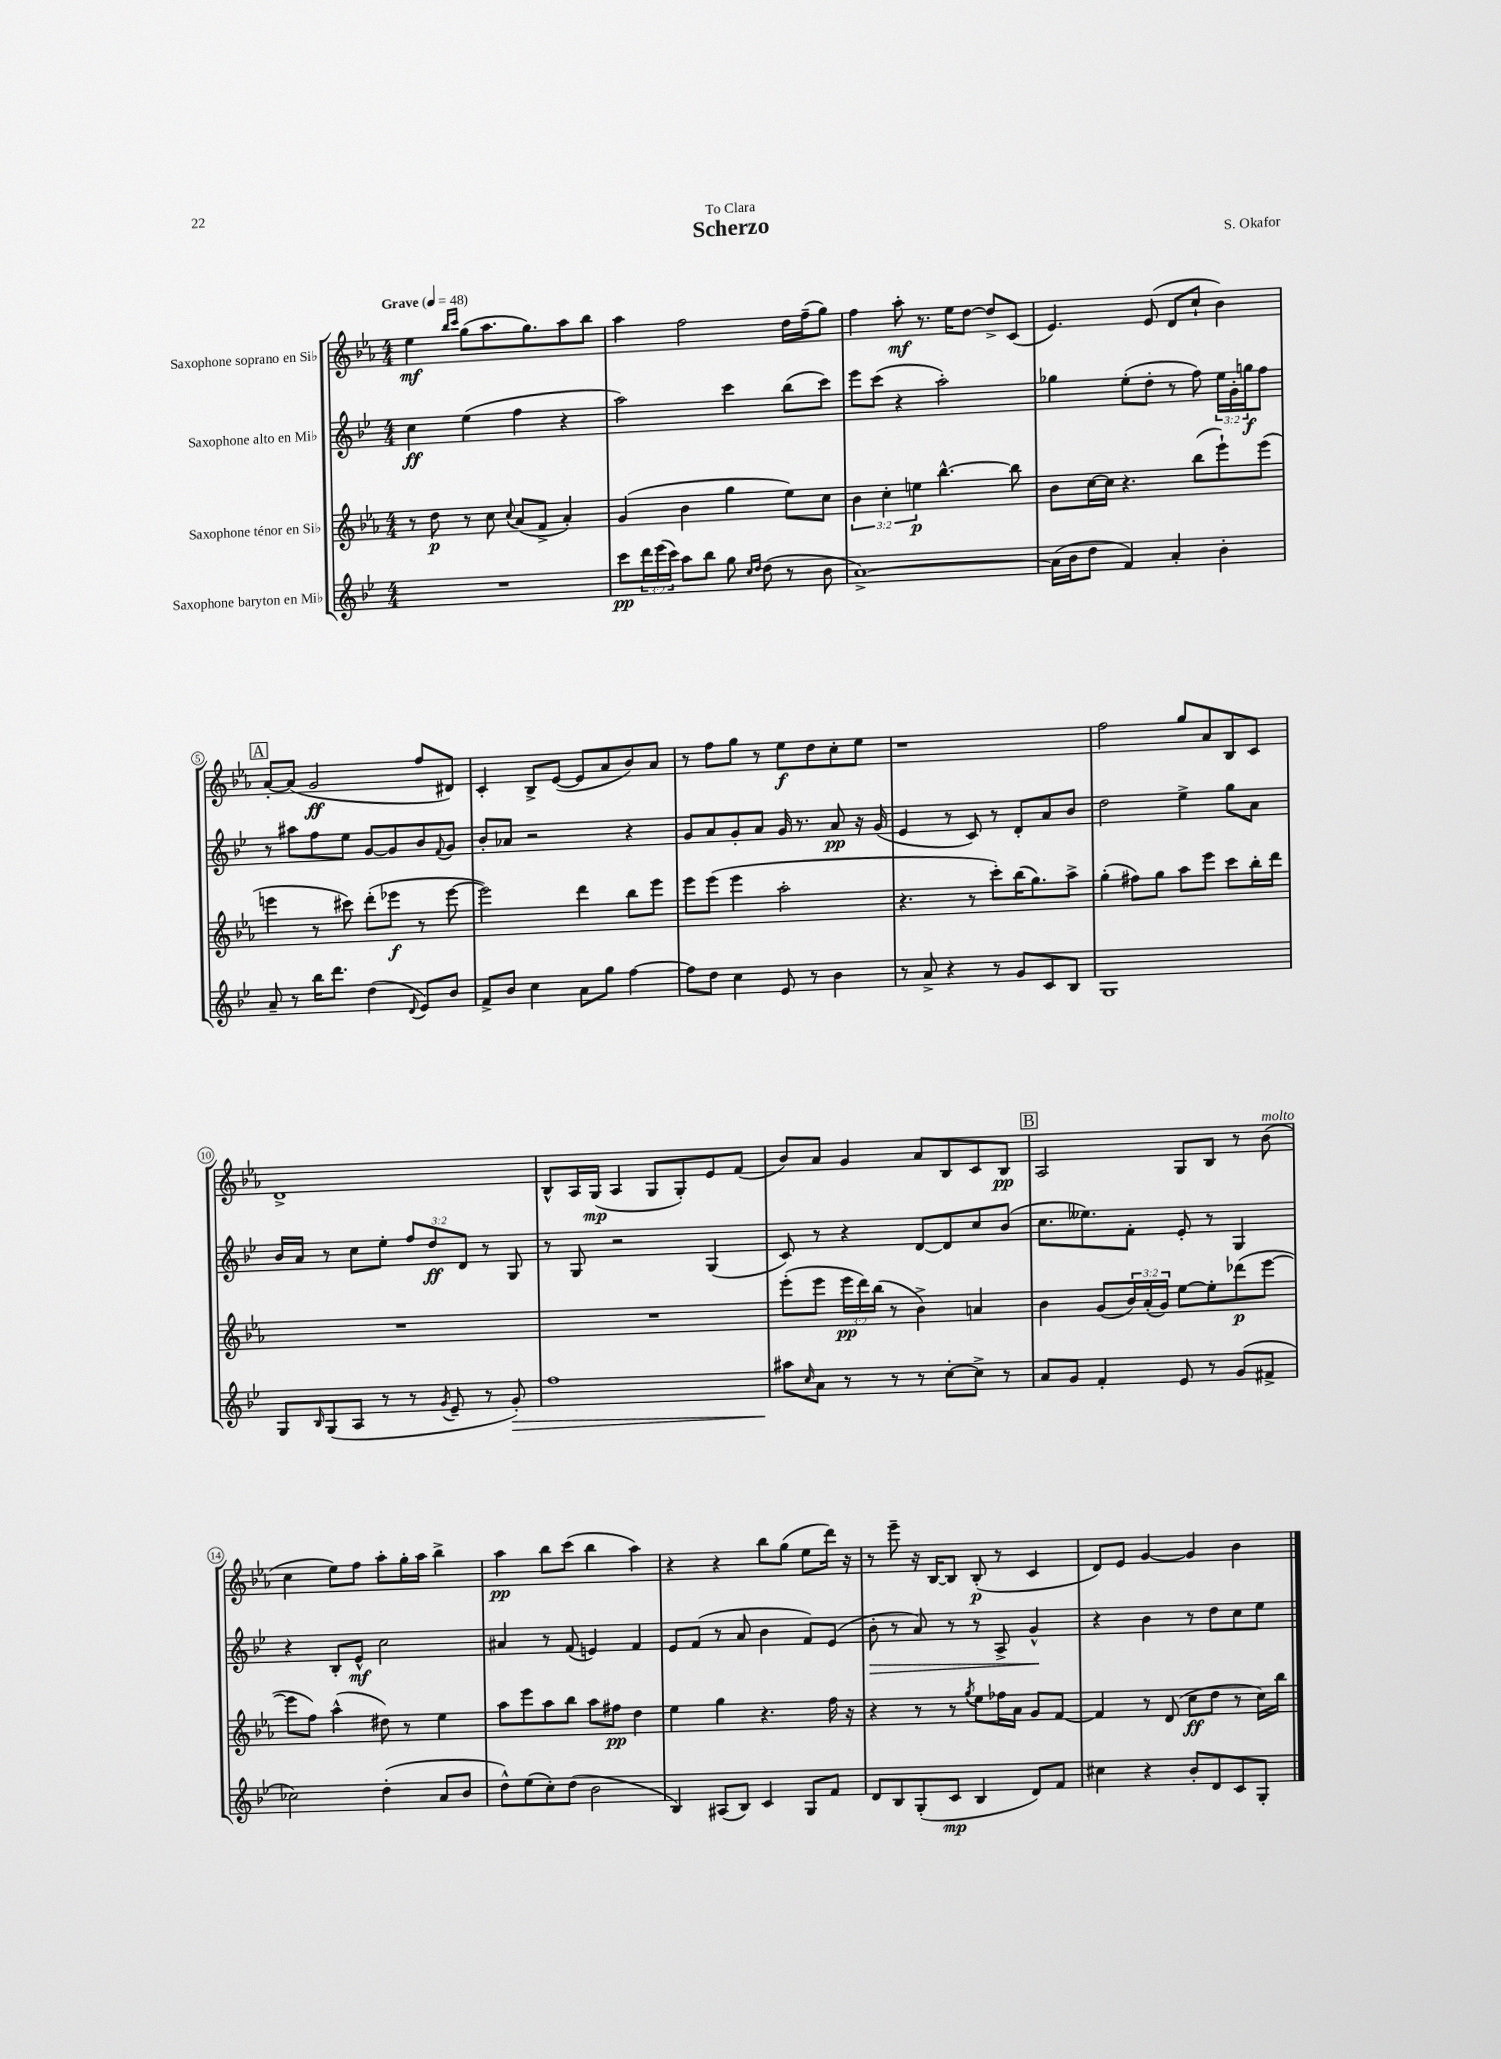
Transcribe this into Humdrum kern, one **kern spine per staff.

**kern	**dynam	**kern	**dynam	**kern	**dynam	**kern	**dynam
*part4	*part4	*part3	*part3	*part2	*part2	*part1	*part1
*staff4	*staff4	*staff3	*staff3	*staff2	*staff2	*staff1	*staff1
*I"Saxophone baryton en Mi♭	*	*I"Saxophone ténor en Si♭	*	*I"Saxophone alto en Mi♭	*	*I"Saxophone soprano en Si♭	*
*clefG2	*	*clefG2	*	*clefG2	*	*clefG2	*
*k[b-e-]	*	*k[b-e-a-]	*	*k[b-e-]	*	*k[b-e-a-]	*
*M4/4	*	*M4/4	*	*M4/4	*	*M4/4	*
*MM48	*	*MM48	*	*MM48	*	*MM48	*
=1	=1	=1	=1	=1	=1	=1	=1
!	!	!	!	!	!	!LO:TX:a:B:t=Grave	!
1r	.	8r	.	4cc\	ff	4ee-\	mf
.	.	8dd\	p	.	.	.	.
.	.	.	.	.	.	16qqbb-/LL	.
.	.	.	.	.	.	16qqccc/JJ	.
.	.	8r	.	(4ee-\	.	(8gg\L	.
.	.	8cc\	.	.	.	8.aa-\	.
.	.	8qqcc/	.	.	.	.	.
.	.	(8a-/L	.	4ff\	.	.	.
.	.	.	.	.	.	8.gg\)	.
.	.	8f^/J	.	.	.	.	.
.	.	4a-'/)	.	4r	.	8aa-\	.
.	.	.	.	.	.	8bb-\J	.
=2	=2	=2	=2	=2	=2	=2	=2
8ccc\L	pp	(4g/	.	2aa\)	.	4aa-\	.
24ddd\L	.	.	.	.	.	.	.
(24eee-\	.	.	.	.	.	.	.
24ccc\JJ)	.	.	.	.	.	.	.
8aa\L	.	4b-\	.	.	.	2ff\	.
8bb-\J	.	.	.	.	.	.	.
8gg\	.	4gg\	.	4ccc\	.	.	.
16qqcc/LL	.	.	.	.	.	.	.
16qqdd/JJ	.	.	.	.	.	.	.
(8dd\	.	.	.	.	.	.	.
8r	.	8ee-\L)	.	(8bb-\L	.	16dd\LL	.
.	.	.	.	.	.	(16ff~\J	.
8b-\	.	8cc\J	.	8ccc\J)	.	8gg\J)	.
=3	=3	=3	=3	=3	=3	=3	=3
[1a^)	.	6b-\	.	8eee-\L	.	4ff\	.
.	.	.	.	(8ccc\J	.	.	.
.	.	6cc'\	.	.	.	.	.
.	.	.	.	4r	.	8aa-'\	mf
.	.	6een\	p	.	.	.	.
.	.	.	.	.	.	8.r	.
.	.	[4.bb-^^\	.	2aa'\)	.	.	.
.	.	.	.	.	.	16ee-\KL	.
.	.	.	.	.	.	[8dd\J	.
.	.	.	.	.	.	8dd^/L]	.
.	.	8bb-\]	.	.	.	(8c/J	.
=4	=4	=4	=4	=4	=4	=4	=4
(16a\LL]	.	8b-\L	.	4gg-X\	.	4.e-/)	.
16b-\J	.	.	.	.	.	.	.
8dd\J	.	[16cc\L	.	.	.	.	.
.	.	16cc\JJ]	.	.	.	.	.
4f/)	.	4.r	.	(8ee-'\L	.	.	.
.	.	.	.	8dd'\J	.	(8e-/	.
4a'/	.	.	.	8r	.	8d/L	.
.	.	(8bb-\L	.	8ff\)	.	8cc`/J	.
4b-'\	.	8eee-`\)	.	24ee-\LL	.	4b-\)	.
.	.	.	.	24g'\	.	.	.
.	.	.	.	24ggn\J	f	.	.
.	.	(8eee-\J	.	8ff\J	.	.	.
!!LO:LB:g=z
!!LO:REH:place=s1:t=A
=5	=5	=5	=5	=5	=5	=5	=5
8a~/	.	4eeen\	.	8r	.	[8a-'/L	.
8r	.	.	.	8aa#X\L	.	(8a-/J]	.
16bb-\KL	.	8r	.	8ff\	.	2g/	ff
8.ddd\J	.	.	.	.	.	.	.
.	.	8ccc#X\)	.	8ee-\J	.	.	.
(4dd\	.	(8ddd'\L	.	[8g/L	.	.	.
.	.	8eee-X\J	f	8g/]	.	.	.
8qqd/	.	.	.	.	.	.	.
8e-/L)	.	8r	.	8b-/	.	8ff/L	.
.	.	.	.	8qqf/	.	.	.
8b-/J	.	[8eee-\	.	8g/J	.	8d#X/J)	.
=6	=6	=6	=6	=6	=6	=6	=6
8f^/L	.	2eee-\])	.	8b-'/L	.	4c'/	.
8b-/J	.	.	.	8a-X/J	.	.	.
4cc\	.	.	.	2r	.	8B-^/L	.
.	.	.	.	.	.	([8e-/J	.
8a\L	.	4ddd\	.	.	.	8e-/L]	.
8gg\J	.	.	.	.	.	8a-/	.
[4ff\	.	8bb-\L	.	4r	.	8b-/)	.
.	.	8eee-\J	.	.	.	8a-/J	.
=7	=7	=7	=7	=7	=7	=7	=7
8ff\L]	.	8eee-\L	.	8g/L	.	8r	.
8dd\J	.	(8eee-\J	.	8a/	.	8ff\L	.
4cc\	.	4eee-\	.	8g'/	.	8gg\J	.
.	.	.	.	8a/J	.	8r	.
8e-/	.	2aa-'\	.	16g/	.	8ee-\L	f
.	.	.	.	8.r	.	.	.
8r	.	.	.	.	.	8dd\	.
4b-\	.	.	.	8a/	pp	8cc'\	.
.	.	.	.	16r	.	8ee-\J	.
.	.	.	.	(16g/	.	.	.
=8	=8	=8	=8	=8	=8	=8	=8
8r	.	4.r	.	4e-/	.	1r	.
8a^/	.	.	.	.	.	.	.
4r	.	.	.	8r	.	.	.
.	.	8r	.	8c/)	.	.	.
8r	.	8ccc'\L)	.	8r	.	.	.
8g/L	.	(16bb-\K	.	8d'/L	.	.	.
.	.	8.gg\)	.	.	.	.	.
8c/	.	.	.	8a/	.	.	.
8B-/J	.	8aa-^\J	.	8b-/J	.	.	.
=9	=9	=9	=9	=9	=9	=9	=9
1G	.	(4gg'\	.	2dd\	.	2ff\	.
.	.	8ff#X\L)	.	.	.	.	.
.	.	8gg\J	.	.	.	.	.
.	.	8aa-\L	.	4ee-^\	.	8gg/L	.
.	.	8eee-\J	.	.	.	8a-/	.
.	.	8ccc\L	.	8gg\L	.	8B-/	.
.	.	16bb-'\L	.	8a\J	.	8c/J	.
.	.	16ddd\JJ	.	.	.	.	.
!!LO:LB:g=z
=10	=10	=10	=10	=10	=10	=10	=10
8G/L	.	1r	.	16b-/LL	.	1d^	.
.	.	.	.	16a/JJ	.	.	.
16qqB-/	.	.	.	.	.	.	.
(8G/	.	.	.	8r	.	.	.
8A/J	.	.	.	8cc\L	.	.	.
8r	.	.	.	8ee-'\J	.	.	.
8r	.	.	.	12ff/L	.	.	.
.	.	.	.	12dd/	ff	.	.
8qg/	.	.	.	.	.	.	.
8e-~/	.	.	.	.	.	.	.
.	.	.	.	12d/J	.	.	.
8r	.	.	.	8r	.	.	.
!	!LO:HP:b	!	!	!	!	!	!
8g'/)	>	.	.	8G/	.	.	.
=11	=11	=11	=11	=11	=11	=11	=11
1ff	.	1r	.	8r	.	8B-^^/L	.
.	.	.	.	8G/	.	16A-/L	.
.	.	.	.	.	.	(16G/JJ	mp
.	.	.	.	2r	.	4A-/	.
.	.	.	.	.	.	8G/L	.
.	.	.	.	.	.	8G'/)	.
.	.	.	.	(4G/	.	8e-/	.
.	.	.	.	.	.	(8f/J	.
=12	=12	=12	=12	=12	=12	=12	=12
8aa#X\L	.	(8eee-'\L	.	8c/)	.	8b-/L)	.
16qqcc/	.	.	.	.	.	.	.
8a\J	]	8eee-\J	.	8r	.	8a-/J	.
8r	.	24eee-\LL	pp	4r	.	4g/	.
.	.	24ddd\)	.	.	.	.	.
.	.	(24bb-\JJ	.	.	.	.	.
8r	.	8r	.	.	.	.	.
8r	.	4b-^\)	.	[8d/L	.	8a-/L	.
[8cc'\L	.	.	.	8d/]	.	8B-/	.
8cc^\J]	.	4an/	.	8cc/	.	8c/	.
8r	.	.	.	(8b-/J	.	8B-/J	pp
!!LO:REH:place=s1:t=B
=13	=13	=13	=13	=13	=13	=13	=13
8a/L	.	4b-\	.	8.cc\L	.	2A-/	.
8g/J	.	.	.	.	.	.	.
.	.	.	.	8.ee--X\)	.	.	.
4f'/	.	(8g/L	.	.	.	.	.
.	.	24b-/L)	.	8f'\J	.	.	.
.	.	(24a-'/	.	.	.	.	.
.	.	24g/JJ)	.	.	.	.	.
8e-/	.	[8ee-\L	.	8e-'/	.	8G/L	.
8r	.	8ee-'\]	.	8r	.	8B-/J	.
(8g/L	.	(8ddd-X\	p	4G/	.	8r	.
!	!	!	!	!	!	!LO:TX:a:i:t=molto	!
8f#X^/J	.	[8eee-\J	.	.	.	(8b-\	.
!!LO:LB:g=z
=14	=14	=14	=14	=14	=14	=14	=14
2cc-X\)	.	8eee-\L]	.	4r	.	4cc\	.
.	.	8ff\J)	.	.	.	.	.
.	.	(4aa-^^\	.	8B-'/L	.	8ee-\L)	.
.	.	.	.	8e-^^/J	mf	8ff\J	.
(4dd'\	.	8dd#X\)	.	2cc\	.	8aa-'\L	.
.	.	8r	.	.	.	16gg'\L	.
.	.	.	.	.	.	16aa-\JJ	.
8a/L	.	4ee-\	.	.	.	4bb-^\	.
8b-/J	.	.	.	.	.	.	.
=15	=15	=15	=15	=15	=15	=15	=15
8dd^^\L)	.	8aa-\L	.	4a#X/	.	4aa-\	pp
(8ee-\	.	8eee-\	.	.	.	.	.
8cc'\)	.	8aa-\	.	8r	.	8bb-\L	.
(8dd\J	.	8bb-\J	.	(8f/	.	(8ccc\J	.
2b-\	.	8aa-\L	.	4en/)	.	4bb-\	.
.	.	8ff#X\J	pp	.	.	.	.
.	.	4dd\	.	4f/	.	4aa-\)	.
=16	=16	=16	=16	=16	=16	=16	=16
4B-/)	.	4ee-\	.	8e-/L	.	4r	.
.	.	.	.	(8f/J	.	.	.
(8A#X/L	.	4gg\	.	8r	.	4r	.
8B-/J)	.	.	.	8a/	.	.	.
4c/	.	4.r	.	4b-\	.	8bb-\L	.
.	.	.	.	.	.	(8gg\J	.
8G/L	.	.	.	8f/L)	.	8ee-\L	.
8f/J	.	16ff\	.	(8e-/J	.	16ddd\Jk)	.
.	.	16r	.	.	.	16r	.
=17	=17	=17	=17	=17	=17	=17	=17
!	!	!	!	!	!LO:HP:b	!	!
8d/L	.	4r	.	8b-'\	>	8r	.
8B-/	.	.	.	8r	.	8eee-~\	.
(8G'/	.	8r	.	8a/)	.	16r	.
.	.	.	.	.	.	[16B-/KL	.
8c/J	mp	8r	.	8r	.	8B-/J]	.
.	.	8qgg/	.	.	.	.	.
4B-/	.	8ee-\L	.	8r	.	(8B-'/	p
.	.	16ff-X\L	.	8A^/	.	8r	.
.	.	16a-\JJ	.	.	.	.	.
8d/L)	.	8g/L	.	4g^^/	.	4c/	.
8f/J	.	[8f/J	.	.	.	.	.
.	.	.	.	.	]	.	.
=18	=18	=18	=18	=18	=18	=18	=18
4cc#X\	.	4f/]	.	4r	.	8d/L)	.
.	.	.	.	.	.	8e-/J	.
4r	.	8r	.	4b-\	.	[4g/	.
.	.	(8d/	.	.	.	.	.
8b-'/L	.	8cc\L	ff	8r	.	4g/]	.
8d/	.	8dd\J	.	8dd\L	.	.	.
8c/	.	8r	.	8cc\	.	4b-\	.
8G'/J	.	16cc\LL)	.	8ee-\J	.	.	.
.	.	16bb-\JJ	.	.	.	.	.
==	==	==	==	==	==	==	==
*-	*-	*-	*-	*-	*-	*-	*-
